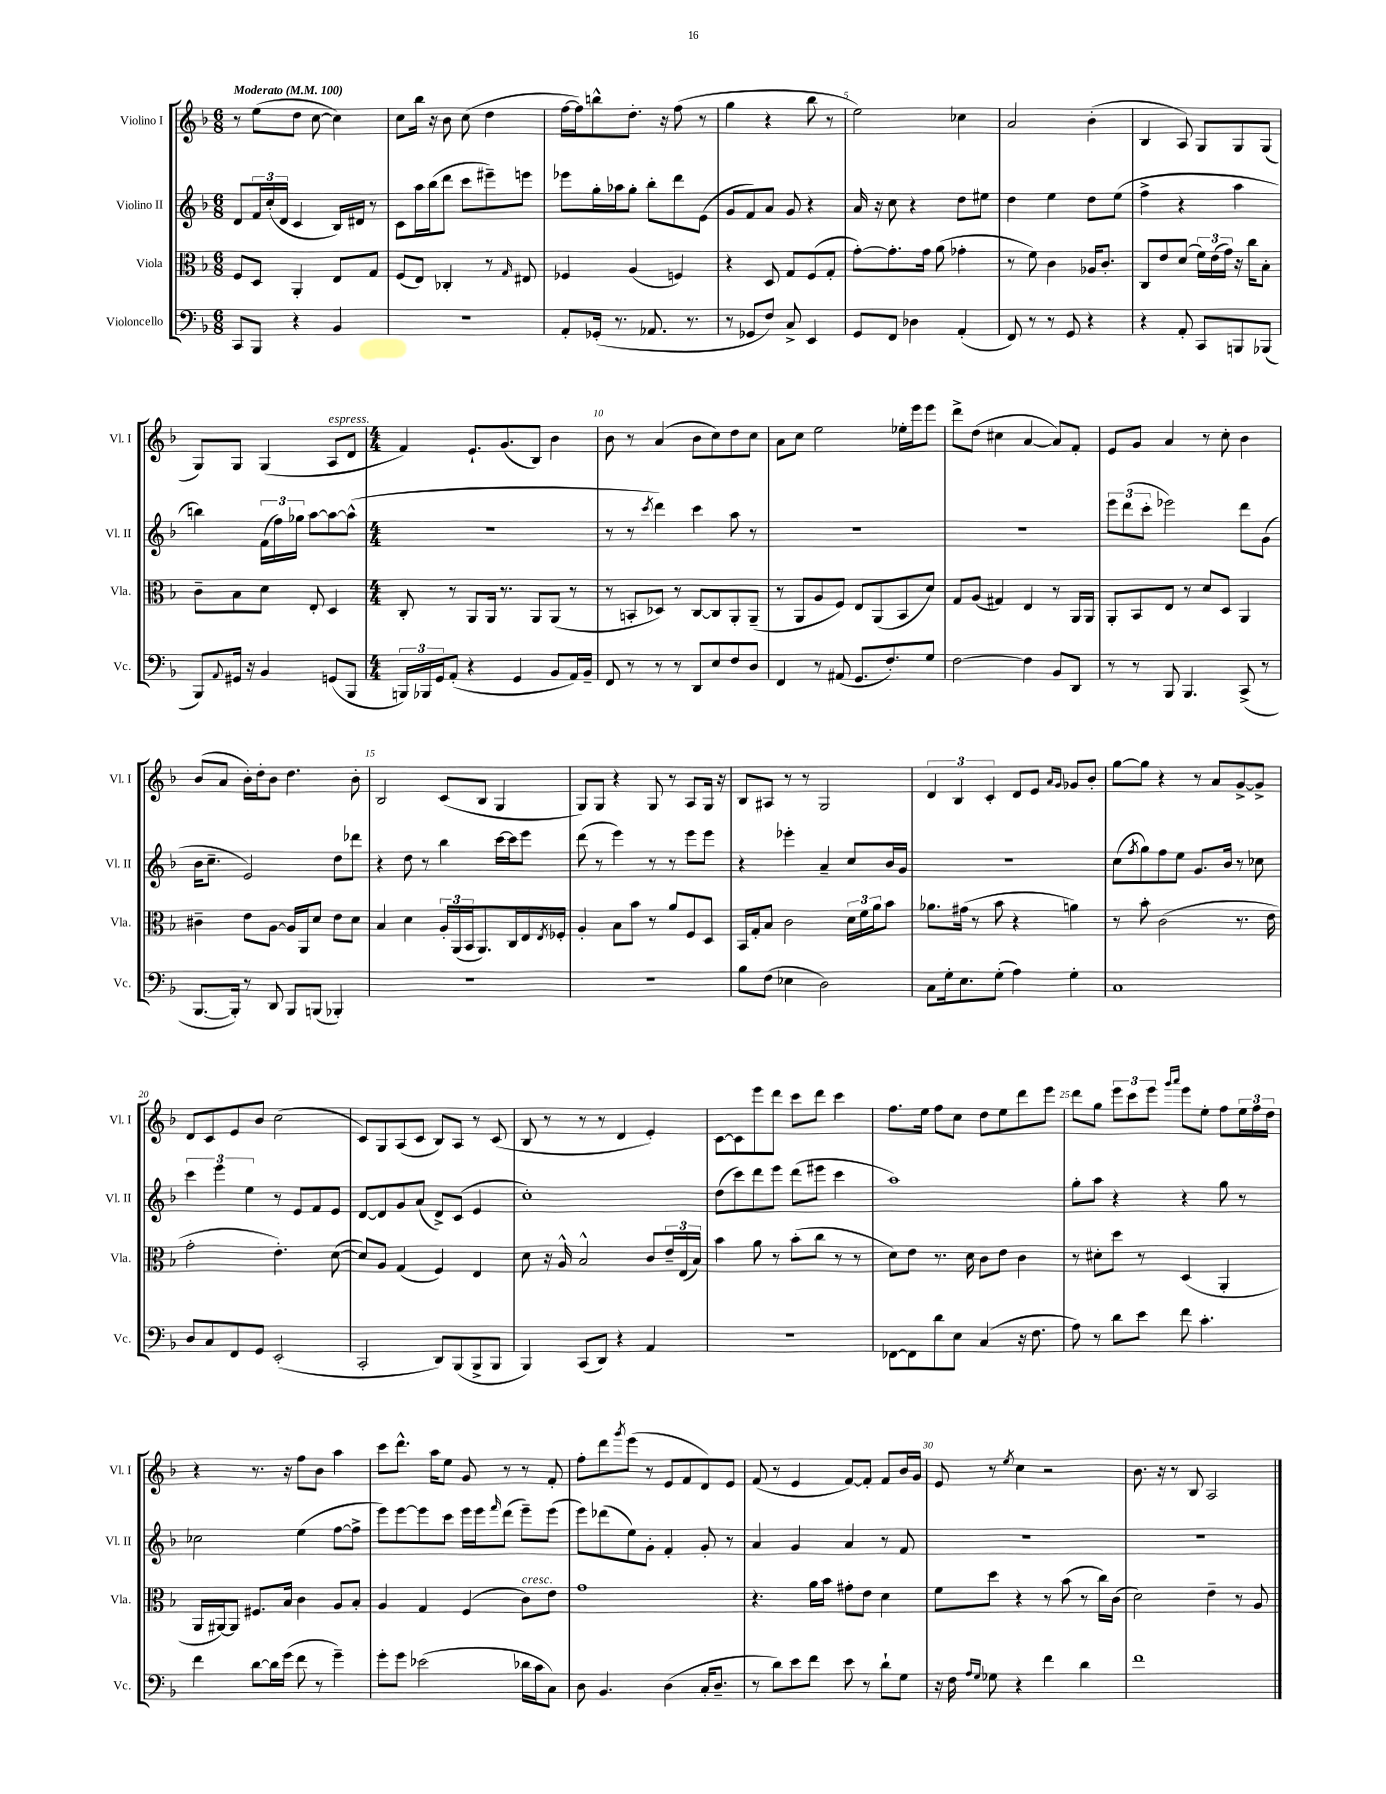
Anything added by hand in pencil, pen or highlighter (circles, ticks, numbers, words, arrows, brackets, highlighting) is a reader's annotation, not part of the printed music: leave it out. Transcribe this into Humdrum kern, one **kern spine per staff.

**kern	**kern	**kern	**kern
*staff4	*staff3	*staff2	*staff1
*clefF4	*clefC3	*clefG2	*clefG2
*k[b-]	*k[b-]	*k[b-]	*k[b-]
*M6/8	*M6/8	*M6/8	*M6/8
*MM100	*MM100	*MM100	*MM100
8CC	8F	8d	8r
8BBB-	8D	24f	(8ee
.	.	(24cc'	.
.	.	24d	.
4r	4AA'	4c	8dd
.	.	.	[8cc
4BB-	8E	16B-)	4cc])
.	.	16d#	.
.	8G	8r	.
=	=	=	=
2.r	(8F	8c	8cc
.	8E)	16aa	16bb-
.	.	(16bb-	16r
.	4C-'	8ddd	8b-
.	.	8ccc	(8cc
.	8r	8eee#~)	4dd
.	16qqG	.	.
.	8E#	8eee	.
=	=	=	=
8AA'	4F-	8eee-	[16ff
.	.	.	16ff])
(16GG-'	.	16gg'	8bb^^
8.r	.	16aa-	.
.	(4A	8gg'	8.dd'
8.AA-	.	8bb-'	.
.	.	.	16r
.	4F)	8ddd	(8ff
8.r	.	.	.
.	.	(8e	8r
=	=	=	=
8r	4r	8g	4gg
8GG-	.	8f)	.
8F)	8D	8a	4r
8C^	8G	8g	.
4EE	(8F	4r	8bb-
.	8G'	.	8r
=	=	=	=
8GG	[8g')	16a	2ee)
.	.	16r	.
8FF	8.g']	8cc	.
4D-	.	4r	.
.	16g	.	.
.	(8a	.	.
(4AA'	4g-'	8dd	4cc-
.	.	8ee#	.
=	=	=	=
8FF)	8r	4dd	2a
8r	8f)	.	.
8r	4c	4ee	.
8GG	.	.	.
4r	16A-	8dd	(4b-'
.	8.c'	.	.
.	.	(8ee	.
=	=	=	=
4r	8C	4ff^	4B-
.	8e	.	.
8AA'	(8d	4r	8A)
8CC	24f)	.	8G
.	(24e	.	.
.	24g)	.	.
8BBB	16r	4aa	8G
.	16cc	.	.
(8BBB-	8B-'	.	(8G
=	=	=	=
8BBB-)	8c~	4bb)	8G)
8qqAA	.	.	.
16GG#	8B-	.	8G
16r	.	.	.
4BB-	8d	(24f	(4G
.	.	24ff)	.
.	.	24gg-	.
.	8E'	[8aa	.
(8GG	4D	8aa_	8A
8BBB-	.	(8aa^^]	8d
=	=	=	=
*M4/4	*M4/4	*M4/4	*M4/4
24BBB)	8C'	1r	4f)
24BBB-	.	.	.
24GG	.	.	.
(8AA'	8r	.	.
4r	8AA	.	8.e`
.	16AA	.	.
.	8.r	.	(8.g
4GG	.	.	.
.	8AA	.	8B-)
8BB-	(8AA	.	4b-
16AA)	8r	.	.
16BB-~	.	.	.
=	=	=	=
8FF	8r	8r	8b-
8r	8BB'	8r	8r
.	.	8qccc	.
8r	8D-)	4ddd)	(4a
8r	8r	.	.
8DD	[8C	4ccc	8b-
8E	8C]	.	8cc)
8F	8AA'	8aa	8dd
8D	(8AA~	8r	8cc
=	=	=	=
4FF	8r	1r	8a
.	8AA	.	8cc
8r	8A	.	2ee
(8AA#	8F)	.	.
8.GG	8E	.	.
.	(8AA	.	.
8.F')	.	.	.
.	8BB-	.	16ee-'
.	.	.	16eee
8G	8d)	.	8eee
=	=	=	=
[2F	8G	1r	8ddd^
.	(8A	.	(8dd
.	4G#)	.	4cc#
4F]	4E	.	[4a
8BB-	8r	.	8a])
8DD	16AA	.	8f'
.	16AA	.	.
=	=	=	=
8r	8AA'	12eee	8e
.	.	(12ddd	.
8r	8BB-	.	8g
.	.	12ccc'	.
8BBB-	8E	2eee-)	4a
4.BBB-	8r	.	.
.	8d	.	8r
.	8D	.	8cc'
(8CC^	4AA	8ddd	4b-
8r	.	(8g	.
=	=	=	=
[8.BBB-	4c#~	16b-	(8b-
.	.	8.cc~	.
.	.	.	8a
16BBB-'])	.	.	.
8r	8e	2e)	16b-')
.	.	.	16dd'
8DD	[8A	.	8b-
8BBB-	16A]	.	4.dd
.	16AA	.	.
(8BBB	8d	.	.
4BBB-')	8e	8dd	.
.	8d	8ddd-	8b-'
=	=	=	=
1r	4B-	4r	2B-
.	4d	8dd	.
.	.	8r	.
.	24A'	4bb-	(8c
.	(24AA	.	.
.	24BB-	.	.
.	8.AA)	.	8B-
.	.	[16ccc	4G
.	16C	16ccc]	.
.	16E	8eee	.
.	8qE	.	.
.	16F-'	.	.
=	=	=	=
1r	4A'	(8ddd	8G)
.	.	8r	8G
.	8B-	4eee)	4r
.	8b-	.	.
.	8r	8r	8G
.	8a	8r	8r
.	8F	8eee	8A
.	8D	8eee	16G
.	.	.	16r
=	=	=	=
8B-	16BB-	4r	8B-
.	16G'	.	.
(8F	8B-	.	8A#
4E-	2c	4eee-'	8r
.	.	.	8r
2D)	.	4a~	2G
.	24d	8cc	.
.	24f	.	.
.	24a	.	.
.	8b-	16b-	.
.	.	16g	.
=	=	=	=
8C	8.a-	1r	6d
16G'	.	.	.
.	.	.	6B-
8.E	(16g#	.	.
.	8r	.	.
.	.	.	6c'
(8G'	8b-	.	.
4A)	4r	.	8d
.	.	.	8e
.	.	.	16qqa
.	.	.	16qqg
4G'	4a)	.	8g-
.	.	.	8b-'
=	=	=	=
1C	8r	(8cc	[8gg
.	.	8qff	.
.	8b-'	8gg)	8gg]
.	(2c	8ff	4r
.	.	8ee	.
.	.	8.g	8r
.	.	.	8a
.	.	16b-	.
.	8.r	8r	[8g^
.	.	8cc-	8g^]
.	16e	.	.
=	=	=	=
8D	2g'	6ccc	8d
8C	.	.	8c
.	.	6eee	.
8FF	.	.	8e
.	.	6ee	.
8GG	.	.	8b-
(2EE'	4.e')	8r	(2cc
.	.	8e	.
.	.	8f	.
.	([8d	8e	.
=	=	=	=
2CC'	8d])	[8d	8c)
.	8A	8d]	8G
.	(4G	8g	(8A
.	.	(8a	8c
8DD)	4F)	8d^)	8B-)
(8BBB-	.	(8c	8A
8BBB-^	4E	4e	8r
8BBB-	.	.	(8c
=	=	=	=
4BBB-)	8d	1cc')	8B-
.	16r	.	8r
.	16A^^	.	.
(8CC	2B-^^	.	8r
8DD)	.	.	8r
4r	.	.	4d
4AA	8c	.	4e')
.	24e~	.	.
.	(24E	.	.
.	24B-)	.	.
=	=	=	=
1r	4b-	(8dd	[8c
.	.	8ccc)	8c]
.	8a	8ddd	8eee
.	8r	8eee	8ddd
.	(8b-'	(8ddd	8ccc
.	8cc	8eee#	8ddd
.	8r	4ccc	4ccc
.	8r	.	.
=	=	=	=
[8FF-	8d)	1aa)	8.ff
8FF-]	8e	.	.
.	.	.	16ee
8d	8.r	.	8ff
8E	.	.	8cc
.	16d	.	.
(4C	8c	.	8dd
.	8e	.	8ee
16r	4c	.	8ddd
8.F	.	.	.
.	.	.	8eee
=	=	=	=
8A)	8r	8gg'	8ddd
8r	8d#'	8aa	8gg
8d	8dd	4r	12eee
.	.	.	12ccc
8e	8r	.	.
.	.	.	12eee
.	.	.	16qqggg
.	.	.	16qqaaa
8f	(4D	4r	8eee
4.c'	.	.	8ee'
.	4AA'	8gg	8ff
.	.	8r	24ee
.	.	.	24ff
.	.	.	24dd
=	=	=	=
4f	16AA	2cc-	4r
.	[16AA#)	.	.
.	8AA#]	.	.
[8d	8.F#	.	8.r
16d]	.	.	.
(16g	16B-	.	16r
8f	4c	(4ee	8ff
8r	.	.	8b-
4g~)	8A	[8ff	4aa
.	8B-'	8ff^]	.
=	=	=	=
8g'	4A	8eee)	8ccc
8g	.	[8eee	8.ddd^^
(2e-	4G	8eee]	.
.	.	.	16aa
.	.	8ccc	8ee
.	(4F	16eee	8g
.	.	16eee	.
.	.	16qqfff	.
.	.	(8ddd	8r
16d-	8c)	8eee~)	8r
16c	.	.	.
8C)	8e	(8eee	8f'
=	=	=	=
8D	1g	8eee)	8ff'
4.BB-	.	(8ddd-	8ddd
.	.	.	8qggg
.	.	8ee)	(8eee
.	.	8g'	8r
(4D	.	4f'	8e
.	.	.	8f
16C'	.	8g'	8d)
8.D~	.	.	.
.	.	8r	8e
=	=	=	=
8r	4.r	4a	(8f
8d)	.	.	8r
8e	.	4g	4e
8f	16a	.	.
.	16b-	.	.
8e	8g#'	4a	[8f)
8r	8e	.	8f']
8d`	4d	8r	8f
8G	.	8f	16b-
.	.	.	16g
=	=	=	=
16r	8f	1r	8e
16F	.	.	.
16qqA	.	.	.
16qqG	.	.	.
8G-	8dd	.	8r
.	.	.	8qee
4r	4r	.	4cc
4f	8r	.	2r
.	(8b-	.	.
4d	8r	.	.
.	16cc)	.	.
.	(16c	.	.
=	=	=	=
1f	2d)	1r	8.b-
.	.	.	16r
.	.	.	8r
.	.	.	8B-
.	4e~	.	2A
.	8r	.	.
.	8A	.	.
==	==	==	==
*-	*-	*-	*-
